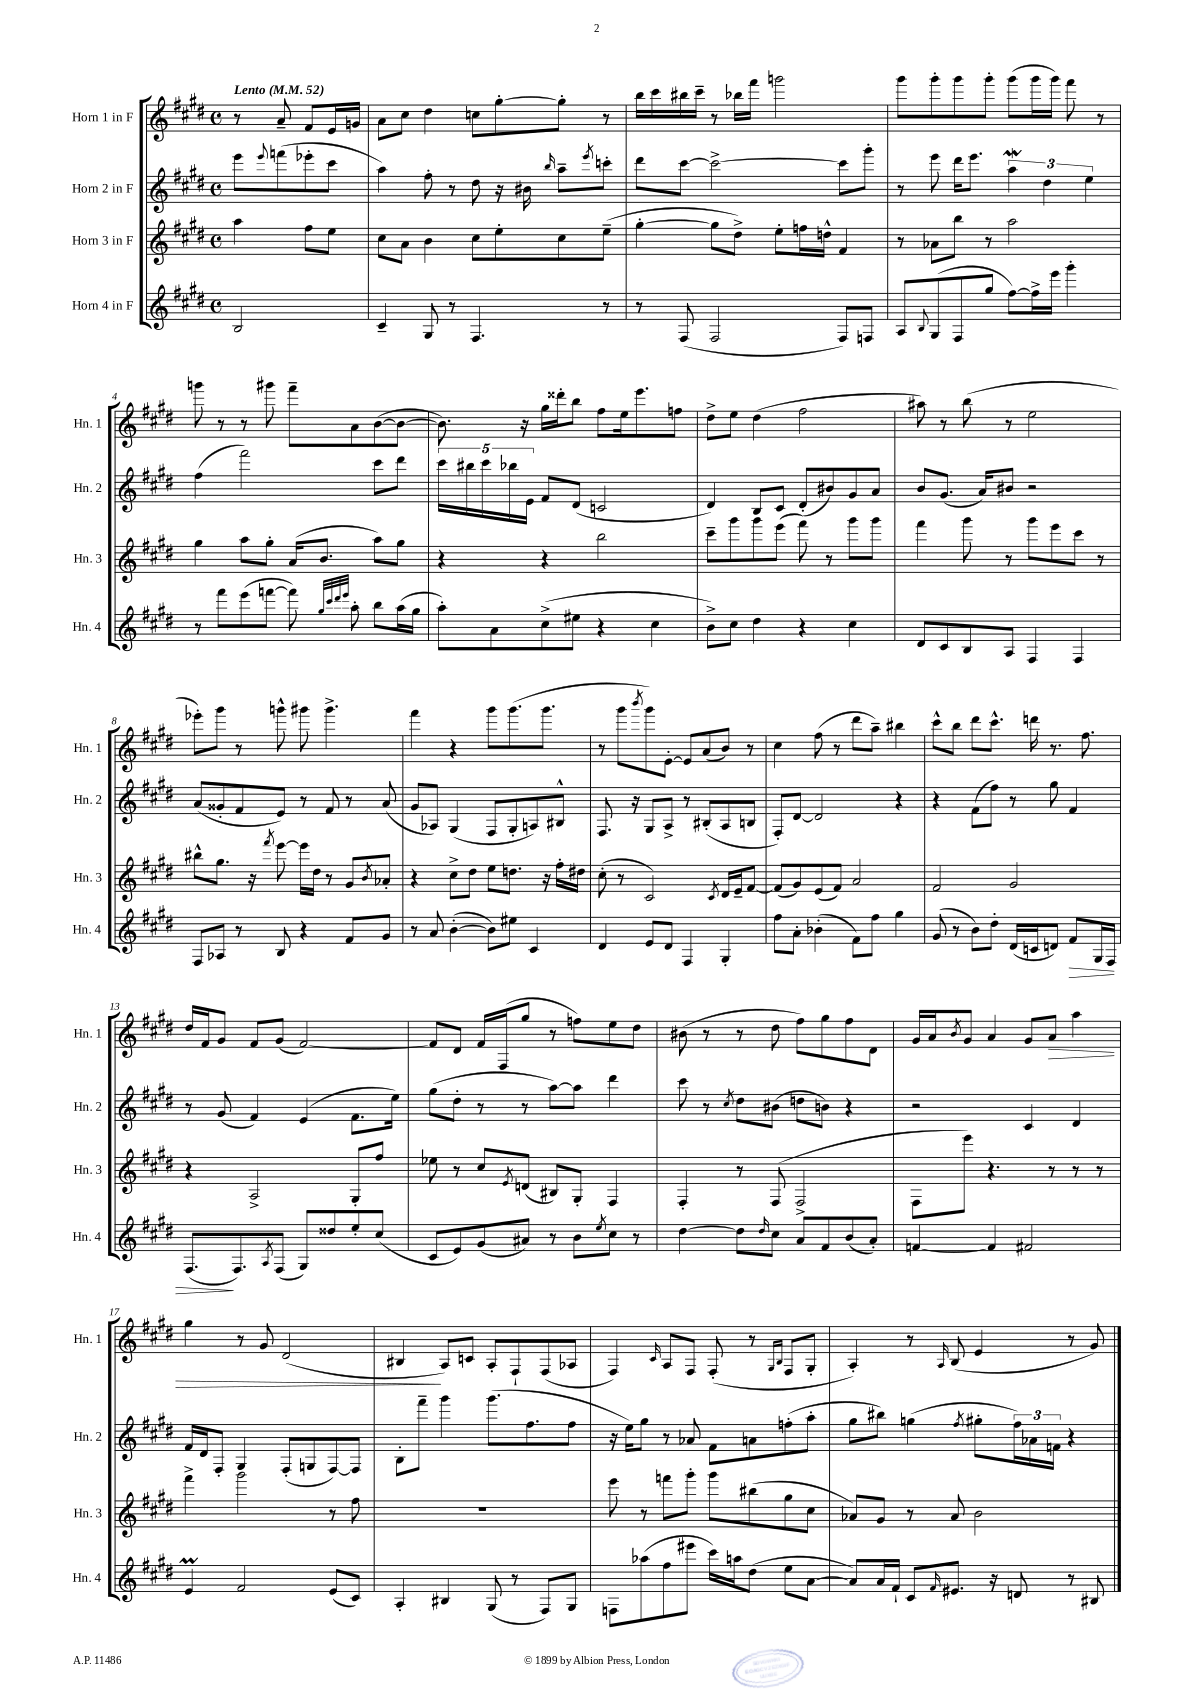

**kern	**dynam	**kern	**kern	**kern	**dynam
*part4	*part4	*part3	*part2	*part1	*part1
*staff4	*staff4	*staff3	*staff2	*staff1	*staff1
*I"Horn 4 in F	*	*I"Horn 3 in F	*I"Horn 2 in F	*I"Horn 1 in F	*
*I'Hn. 4	*	*I'Hn. 3	*I'Hn. 2	*I'Hn. 1	*
*clefG2	*	*clefG2	*clefG2	*clefG2	*
*k[f#c#g#d#]	*	*k[f#c#g#d#]	*k[f#c#g#d#]	*k[f#c#g#d#]	*
*M4/4	*	*M4/4	*M4/4	*M4/4	*
*met(c)	*	*met(c)	*met(c)	*met(c)	*
*MM52	*	*MM52	*MM52	*MM52	*
=	=	=	=	=	=
!	!	!	!	!LO:TX:a:B:t=Lento	!
2B/	.	4aa\	8eee\L	8r	.
.	.	.	8qqeee/	.	.
.	.	.	(8fffn\	8a~/	.
.	.	8ff#\L	8eee-X'\	8f#/L	.
.	.	8ee\J	8ccc#\J	16e/L	.
.	.	.	.	16gn/JJ	.
=1	=1	=1	=1	=1	=1
4c#~/	.	8cc#\L	4aa\)	8a\L	.
.	.	8a\J	.	8cc#\J	.
8G#/	.	4b\	8ff#'\	4dd#\	.
8r	.	.	8r	.	.
4.F#/	.	8cc#\L	8dd#\	8ccn\L	.
.	.	8ee'\	16r	[8gg#'\	.
.	.	.	16b#X\	.	.
.	.	.	16qqbb/	.	.
.	.	8cc#\	8aa~\L	8gg#'\J]	.
.	.	.	8qeee/	.	.
8r	.	(8ee~\J	8cccn'\J	8r	.
=2	=2	=2	=2	=2	=2
8r	.	[4gg#'\	8ddd#\L	16bb\LL	.
.	.	.	.	16ccc#\	.
(8F#/	.	.	[8ccc#\J	16bb#X\	.
.	.	.	.	16ccc#~\JJ	.
2F#/	.	8gg#\L]	2ccc#^\_	8r	.
.	.	8dd#^\J)	.	16bb-X\LL	.
.	.	.	.	16fff#\JJ	.
.	.	8ee'\L	.	2gggn\	.
.	.	16ffn\L	.	.	.
.	.	16ddn^^\JJ	.	.	.
8F#/L)	.	4f#/	8ccc#\L]	.	.
8Fn/J	.	.	8ggg#'\J	.	.
=3	=3	=3	=3	=3	=3
8A/L	.	8r	8r	8ggg#\L	.
8qqB/	.	.	.	.	.
(8G#/	.	8a-X\L	8eee\	8ggg#'\	.
8F#/	.	8bb\J	16ddd#\KL	8ggg#\	.
.	.	.	8.eee\J	.	.
8gg#/J	.	8r	.	8ggg#'\J	.
[8ff#\L)	.	2aa\	6aaw\	(8ggg#\L	.
16ff#^\L]	.	.	.	16ggg#\L	.
.	.	.	6dd#\	.	.
16eee\JJ	.	.	.	16ggg#\JJ)	.
4ggg#'\	.	.	.	8fff#\	.
.	.	.	6ee\	.	.
.	.	.	.	8r	.
!!LO:LB:g=z
=4	=4	=4	=4	=4	=4
8r	.	4gg#\	(4ff#\	8gggn\	.
8fff#\L	.	.	.	8r	.
(8eee\	.	8aa\L	2fff#\)	8r	.
[8fffn\J	.	8gg#'\J	.	8ggg#X\	.
8fff\])	.	(16a/KL	.	8fff#~\L	.
.	.	8.b/J	.	.	.
32qqgg#/LLL	.	.	.	.	.
32qqccc#/	.	.	.	.	.
32qqddd#/	.	.	.	.	.
32qqeee/JJJ	.	.	.	.	.
8aa'\	.	.	.	8a\	.
8bb\L	.	8aa\L)	8ccc#\L	([8b\	.
(16aa\L	.	8gg#\J	8ddd#\J	8b\J_	.
16gg#\JJ	.	.	.	.	.
=5	=5	=5	=5	=5	=5
8aa'\L)	.	4r	20ccc#\LL	8.b\])	.
.	.	.	20bb#X\	.	.
.	.	.	20ccc#\	.	.
8a\	.	.	.	.	.
.	.	.	20bb-X\	.	.
.	.	.	.	16r	.
.	.	.	20e\JJ	.	.
(8cc#^\	.	4r	8f#/L	16gg#\LL	.
.	.	.	.	16ddd##X'\J	.
8ee#X\J	.	.	(8d#/J	8bb\J	.
4r	.	2bb\	2cn/	8ff#\L	.
.	.	.	.	16ee\k	.
.	.	.	.	8.eee\	.
4cc#\	.	.	.	.	.
.	.	.	.	8ffn\J	.
=6	=6	=6	=6	=6	=6
8b^\L)	.	8ccc#~\L	4d#/)	8dd#^\L	.
8cc#\J	.	8ggg#\	.	8ee\J	.
4dd#\	.	8ggg#\	8B/L	(4dd#\	.
.	.	(8eee\J	8c#/J	.	.
4r	.	8fff#\)	(8d#'/L	2ff#\	.
.	.	8r	8b#X/)	.	.
4cc#\	.	8ggg#\L	8g#/	.	.
.	.	8ggg#\J	8a/J	.	.
=7	=7	=7	=7	=7	=7
8d#/L	.	4fff#\	8b/L	8aa#X\)	.
8c#/	.	.	(8.g#/J	8r	.
8B/	.	8ggg#\	.	(8bb\	.
.	.	.	16a/KL)	.	.
8A/J	.	8r	8b#X/J	8r	.
4F#/	.	8ggg#\L	2r	2ee\	.
.	.	8eee\	.	.	.
4F#/	.	8ccc#\J	.	.	.
.	.	8r	.	.	.
!!LO:LB:g=z
=8	=8	=8	=8	=8	=8
8F#/L	.	8bb#X^^\L	(8a/L	8eee-X'\L)	.
8A-X/J	.	8.gg#\J	8g##X'/	8ggg#\J	.
8r	.	.	8f#/	8r	.
.	.	16r	.	.	.
.	.	8qfff#/	.	.	.
8B/	.	[8eee\	8e/J)	8gggn^^\	.
4r	.	16eee\LL]	8r	8ggg#X\	.
.	.	16dd#\JJ	.	.	.
.	.	8r	8f#/	4.ggg#^\	.
8f#/L	.	8g#/L	8r	.	.
.	.	8qb/	.	.	.
8g#/J	.	8a-X'/J	(8a/	.	.
=9	=9	=9	=9	=9	=9
8r	.	4r	8g#/L	4fff#\	.
8a/	.	.	8A-X/J)	.	.
([4b'\	.	8cc#^\L	(4G#/	4r	.
.	.	8dd#\J	.	.	.
8b\L])	.	8ee\L	8F#/L	8ggg#\L	.
8ee#X\J	.	8.ddn\J	8G#'/	(8.ggg#\	.
4c#/	.	.	8An/)	.	.
.	.	16r	.	8.ggg#\J	.
.	.	16ff#'\LL	8B#X^^/J	.	.
.	.	16dd#X\JJ	.	.	.
=10	=10	=10	=10	=10	=10
4d#/	.	(8cc#'\	8.F#/	8r	.
.	.	8r	.	8ggg#\L	.
.	.	.	16r	.	.
.	.	.	.	8qbbb/	.
8e/L	.	2c#/)	8G#/L	8ggg#\)	.
8d#/J	.	.	8A^/J	[8e'\J	.
4F#/	.	.	8r	8e/L]	.
.	.	.	(8B#X'/L	(8a/	.
.	.	8qc#/	.	.	.
4G#'/	.	16d#/LL	8A/	8b/J)	.
.	.	16e~/J	.	.	.
.	.	[8f#/J	8Bn/J	8r	.
=11	=11	=11	=11	=11	=11
8ff#\L	.	(8f#/L]	8F#'/L)	4cc#\	.
8a'\J	.	8g#/)	[8d#/J	.	.
(4b-X'\	.	(8e/	2d#/]	(8ff#\	.
.	.	8f#/J)	.	8r	.
8f#\L)	.	2a/	.	8ddd#\L	.
8ff#\J	.	.	.	8aa~\J)	.
4gg#\	.	.	4r	4bb#X\	.
=12	=12	=12	=12	=12	=12
(8g#/	.	2f#/	4r	8ccc#^^\L	.
8r	.	.	.	8bb\J	.
8b\L)	.	.	(8f#\L	8ddd#\L	.
8dd#'\J	.	.	8ff#\J)	8.ccc#^^\J	.
(16d#/LL	.	2g#/	8r	.	.
16cn/J	.	.	.	16dddn\	.
8dn/J)	.	.	8gg#\	8.r	.
!	!LO:HP:b	!	!	!	!
8f#/L	>	.	4f#/	.	.
.	.	.	.	8.ff#\	.
16G#/L	.	.	.	.	.
16F#/JJ	.	.	.	.	.
!!LO:LB:g=z
=13	=13	=13	=13	=13	=13
(8.F#/L	.	4r	8r	16dd#/LL	.
.	.	.	.	16f#/J	.
.	.	.	(8g#/	8g#/J	.
8.F#/)	]	.	.	.	.
.	.	2A^/	4f#/)	8f#/L	.
8qA/	.	.	.	.	.
(8F#/J	.	.	.	(8g#/J	.
8G#/L)	.	.	(4e/	[2f#/)	.
8dd##X/	.	.	.	.	.
8ee'/	.	8G#'/L	8.f#\L	.	.
(8cc#/J	.	8ff#/J	.	.	.
.	.	.	16ee\Jk)	.	.
=14	=14	=14	=14	=14	=14
8c#/L	.	8ee-X\	(8gg#\L	8f#/L]	.
8e/)	.	8r	8dd#'\J	8d#/J	.
(8g#/	.	8cc#/L	8r	16f#/LL	.
.	.	.	.	(16F#/J	.
.	.	8qe/	.	.	.
8a#X/J)	.	(8dn/J	8r	8gg#/J	.
8r	.	8B#X/L)	[8aa\L)	8r	.
8b\L	.	8G#'/J	8aa\J]	8ffn\L)	.
8qee/	.	.	.	.	.
8cc#\J	.	4F#/	4ddd#\	8ee\	.
8r	.	.	.	8dd#\J	.
=15	=15	=15	=15	=15	=15
[4dd#\	.	4F#'/	8ccc#\	(8b#X\	.
.	.	.	8r	8r	.
.	.	.	8qcc#/	.	.
8dd#\L]	.	8r	8dd#\L	8r	.
16qqdd#/	.	.	.	.	.
8cc#\J	.	(8F#/	(8b#X\J	8dd#\	.
8a/L	.	2F#^/	8ddn\L	8ff#\L)	.
8f#/	.	.	8bn\J)	8gg#\	.
(8b/	.	.	4r	8ff#\	.
8a'/J)	.	.	.	8d#\J	.
=16	=16	=16	=16	=16	=16
[4fn/	.	8F#\L	2r	16g#/LL	.
.	.	.	.	16a/J	.
.	.	.	.	8qb/	.
.	.	8eee\J)	.	8g#/J	.
4f/]	.	4.r	.	4a/	.
2f#X/	.	.	4c#/	8g#/L	.
!	!	!	!	!	!LO:HP:b
.	.	8r	.	8a/J	>
.	.	8r	4d#/	4aa\	.
.	.	8r	.	.	.
!!LO:LB:g=z
=17	=17	=17	=17	=17	=17
4eM/	.	4fff#^\	16f#/LL	4gg#\	.
.	.	.	16d#/J	.	.
.	.	.	8F#'/J	.	.
2f#/	.	2ggg#\	4G#/	8r	.
.	.	.	.	8g#/	.
.	.	.	(8F#'/L	(2d#/	.
.	.	.	8Gn/	.	.
(8e/L	.	8r	[8F#/)	.	.
8c#/J)	.	8ff#\	8F#/J]	.	.
=18	=18	=18	=18	=18	=18
4A'/	.	1r	8B'\L	4B#X/	.
.	.	.	8fff#~\J	.	.
4B#X/	.	.	4ggg#\	8A/L)	]
.	.	.	.	8cn/J	.
(8G#/	.	.	(8.ggg#\L	8A'/L	.
8r	.	.	.	8F#`/	.
.	.	.	8.ff#\	.	.
8F#/L)	.	.	.	(8F#/	.
8G#/J	.	.	8ff#\J	8A-X/J	.
=19	=19	=19	=19	=19	=19
8Fn\L	.	8eee\	16r	4F#/)	.
.	.	.	16ee\KL)	.	.
(8aa-X\	.	8r	8gg#\J	.	.
.	.	.	.	16qqc#/	.
8ff#\	.	8fffn\L	8r	8A/L	.
8eee#X\J	.	8ggg#'\J	8a-X/	8F#/J	.
16ccc#\LL)	.	8ggg#\L	8f#\L	(8F#'/	.
16aan\J	.	.	.	.	.
(8dd#\J	.	(8bb#X\	8an\	8r	.
.	.	.	.	16qqG#/LL	.
.	.	.	.	16qqB/JJ	.
8ee\L	.	8gg#\	(8ffn'\	8F#/L	.
[8a\J	.	8cc#\J	8aa'\J	8G#'/J	.
=20	=20	=20	=20	=20	=20
8a/L])	.	8a-X/L)	8gg#\L	4A'/)	.
16a/L	.	8g#/J	8bb#X\J)	.	.
16f#`/JJ	.	.	.	.	.
8c#/L	.	8r	(4ggn\	8r	.
16qqf#/	.	.	.	16qqA/	.
8.e#X/J	.	8a-/	.	(8B/	.
.	.	.	8qff#/	.	.
.	.	2b\	8gg#X'\L	4e/	.
16r	.	.	.	.	.
8dn/	.	.	24ff#\L)	.	.
.	.	.	24a-X\	.	.
.	.	.	24fn\JJ	.	.
8r	.	.	4r	8r	.
8B#X/	.	.	.	8g#/)	.
==	==	==	==	==	==
*-	*-	*-	*-	*-	*-
